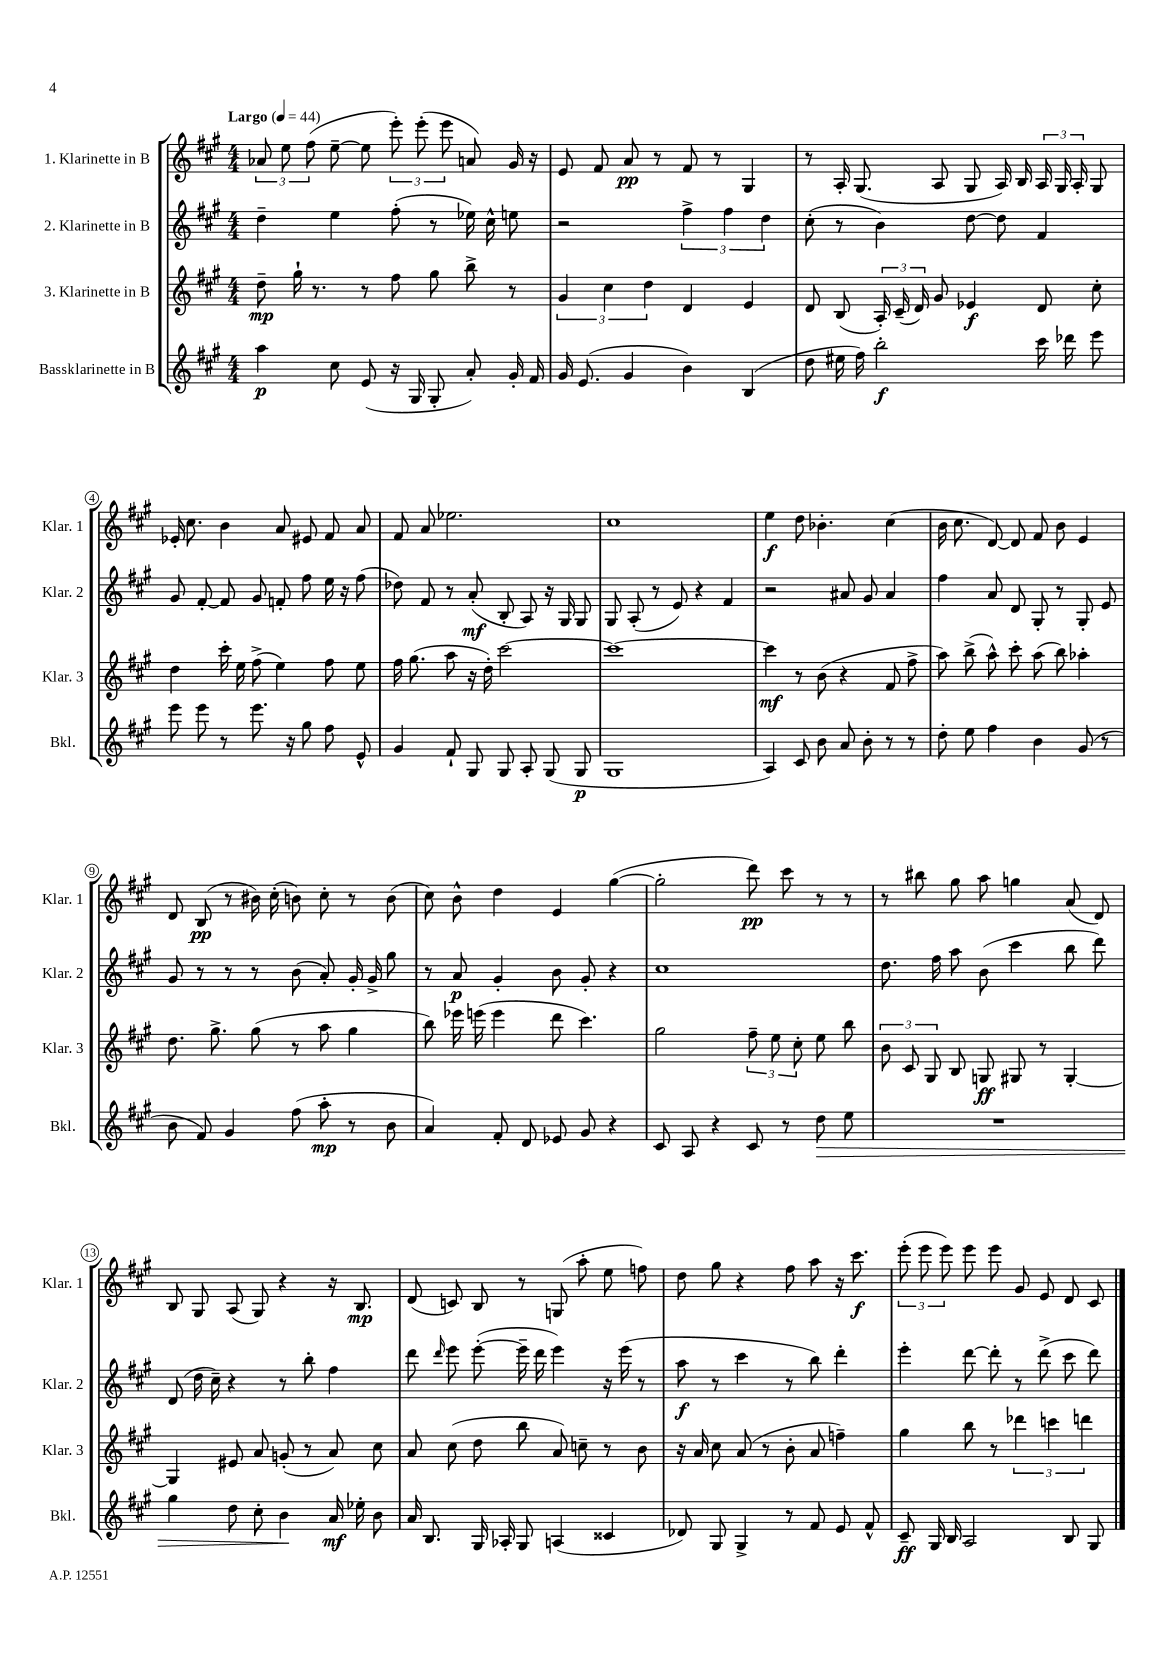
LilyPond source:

<<
\new StaffGroup <<
\new Staff = "s0" \with { instrumentName = "1. Klarinette in B" shortInstrumentName = "Klar. 1" } {
    \clef treble \key a \major \numericTimeSignature \time 4/4 \tempo "Largo" 4 = 44
    \autoBeamOff \tuplet 3/2 { aes'8 e''8 fis''8( } e''8~-- e''8 \tuplet 3/2 { e'''8-.) e'''8-.( e'''8 } a'8) gis'16 r16 |
    e'8 fis'8 a'8\pp r8 fis'8 r8 gis4 |
    r8 a16-. gis8.( a8 gis8 a16) b16 \tuplet 3/2 { a16 gis16 a16-. } gis8 |
    ees'16-. cis''8. b'4 a'8 eis'8 fis'8 a'8 |
    fis'8 a'8 ees''2. |
    cis''1 |
    e''4\f d''8 bes'4.-. cis''4( |
    b'16 cis''8. d'8~) d'8 fis'8 b'8 e'4 |
    d'8 b8\pp( r8 bis'16) cis''16-.( b'8) cis''8-. r8 b'8( |
    cis''8) b'8-^ d''4 e'4 gis''4~( |
    gis''2-. d'''8\pp) cis'''8 r8 r8 |
    r8 bis''8 gis''8 a''8 g''4 a'8( d'8) |
    b8 gis8 a8( gis8) r4 r16 b8.\mp |
    d'8( c'8) b8 r8 g8( a''8-. e''8 f''8) |
    d''8 gis''8 r4 fis''8 a''8 r16 cis'''8.\f |
    \tuplet 3/2 { e'''8-.( e'''8 e'''8) } e'''8 e'''8 gis'8 e'8 d'8 cis'8 \bar "|." |
}
\new Staff = "s1" \with { instrumentName = "2. Klarinette in B" shortInstrumentName = "Klar. 2" } {
    \clef treble \key a \major \numericTimeSignature \time 4/4
    \autoBeamOff d''4-- e''4 fis''8-.( r8 ees''16) cis''16-^ e''8 |
    r2 \tuplet 3/2 { fis''4-> fis''4 d''4 } |
    cis''8-.( r8 b'4) d''8~ d''8 fis'4 |
    gis'8 fis'8~-. fis'8 gis'8 f'8-. fis''8 e''16 r16 fis''8( |
    des''8) fis'8 r8 a'8-.\mf( b8-. a8) r16 gis16 gis8 |
    gis8 a8-.( r8 e'8) r4 fis'4 |
    r2 ais'8 gis'8 ais'4 |
    fis''4 a'8 d'8 gis8-. r8 gis8-. e'8 |
    gis'8 r8 r8 r8 b'8( a'8-.) gis'16-. gis'16-> gis''8 |
    r8 a'8\p gis'4-. b'8 gis'8-. r4 |
    cis''1 |
    d''8. fis''16 a''8 b'8( cis'''4 b''8 d'''8) |
    d'8( d''16 cis''16--) r4 r8 b''8-. fis''4 |
    d'''8 \grace { d'''16 } e'''8 e'''8~-.( e'''16-- d'''16 e'''4) r16 e'''16( r8 |
    a''8\f r8 cis'''4 r8 b''8) d'''4-. |
    e'''4-. d'''8~ d'''8-. r8 d'''8->( cis'''8 d'''8) \bar "|." |
}
\new Staff = "s2" \with { instrumentName = "3. Klarinette in B" shortInstrumentName = "Klar. 3" } {
    \clef treble \key a \major \numericTimeSignature \time 4/4
    \autoBeamOff d''8--\mp gis''16-! r8. r8 fis''8 gis''8 b''8-> r8 |
    \tuplet 3/2 { gis'4 cis''4 d''4 } d'4 e'4 |
    d'8 b8( \tuplet 3/2 { a16-.) cis'16--( d'16) } gis'8 ees'4\f d'8 cis''8-. |
    d''4 cis'''16-. e''16 fis''8->( e''4) fis''8 e''8 |
    fis''16 gis''8.( a''8 r16 d''16-.) cis'''2~ |
    cis'''1~ |
    cis'''4\mf r8 b'8( r4 fis'8 fis''8-> |
    a''8) b''8->( a''8-^) cis'''8-. a''8( b''8) aes''4-. |
    d''8. gis''8.-> gis''8( r8 a''8 gis''4 |
    b''8) ees'''16 e'''16( e'''4 d'''8 cis'''4.) |
    gis''2 \tuplet 3/2 { fis''8-- e''8 cis''8-. } e''8 b''8 |
    \tuplet 3/2 { b'8 cis'8 gis8 } b8 g8\ff gis8 r8 gis4~-. |
    gis4 eis'8 a'8 g'8-.( r8 a'8) cis''8 |
    a'8 cis''8( d''8 b''8 a'8) c''8-- r8 b'8 |
    r16 a'16 cis''8 a'8( r8 b'8-. a'8 f''4--) |
    gis''4 b''8 r8 \tuplet 3/2 { des'''4 c'''4 d'''4 } \bar "|." |
}
\new Staff = "s3" \with { instrumentName = "Bassklarinette in B" shortInstrumentName = "Bkl." } {
    \clef treble \key a \major \numericTimeSignature \time 4/4
    \autoBeamOff a''4\p cis''8 e'8( r16 gis16 gis8-. a'8-.) gis'16-. fis'16 |
    gis'16 e'8.( gis'4 b'4) b4( |
    d''8 eis''16 fis''16) b''2-.\f cis'''16 des'''16 e'''8 |
    e'''8 e'''8 r8 e'''8. r16 gis''8 fis''8 e'8-^ |
    gis'4 fis'8-! gis8 gis8 a8-. gis8( gis8\p |
    gis1 |
    a4) cis'8 b'8 a'8 b'8-. r8 r8 |
    d''8-. e''8 fis''4 b'4 gis'8( r8 |
    b'8 fis'8) gis'4 fis''8( a''8-.\mp r8 b'8 |
    a'4) fis'8-. d'8 ees'8 gis'8 r4 |
    cis'8 a8 r4 cis'8 r8 d''8\> e''8 |
    R1 |
    gis''4 d''8 cis''8-. b'4\! a'16\mf ees''16-. b'8 |
    a'16 b8. gis16 aes16-. gis8 a4( cisis'4 |
    des'8) gis8 gis4-> r8 fis'8 e'8 fis'8-^ |
    cis'8--\ff gis16 b16 a2 b8 gis8 \bar "|." |
}
>>
>>
\layout { \context { \Score \override BarNumber.stencil = #(make-stencil-circler 0.1 0.3 ly:text-interface::print) } }
